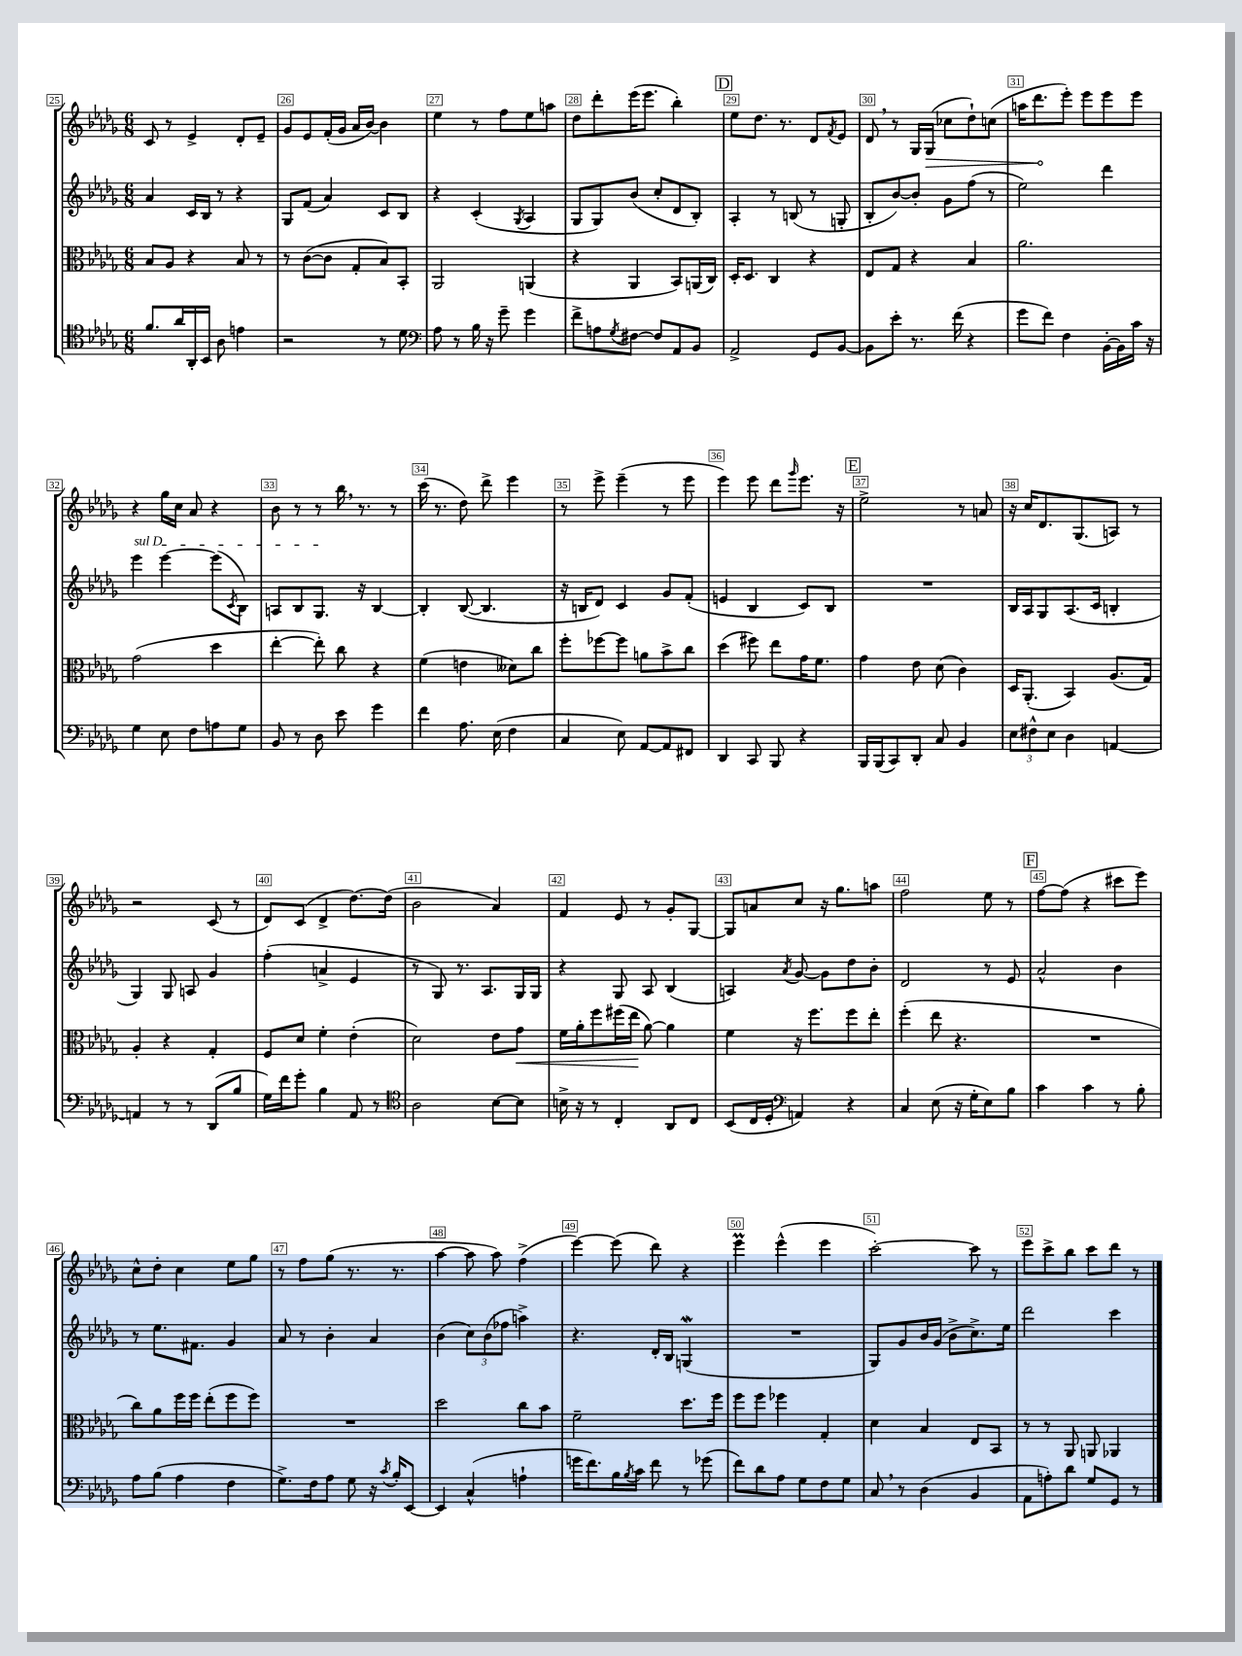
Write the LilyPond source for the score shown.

<<
\new StaffGroup <<
\new Staff = "s0" {
    \clef treble \key des \major \numericTimeSignature \time 6/8
    c'8 r8 ees'4-> des'8-. ees'8-- |
    ges'8 ees'8 f'16-.( ges'16 aes'16 bes'16~) bes'4 |
    ees''4 r8 f''8 ees''8 a''8 |
    des''8 des'''8-. ees'''16( ees'''8. bes''4-.) |
    \mark \markup { \box "D" } ees''8 des''8. r8. des'8 \acciaccatura { f'8 } ees'8 |
    des'8 \breathe r8 ges16 \once \override Hairpin.circled-tip = ##t ges16\>( ces''8 des''8-!) c''8( |
    a''16 des'''8.\! ees'''8-.) ees'''8 ees'''8 ees'''8 |
    r4 ges''16 c''16 aes'8 r4 |
    bes'8 r8 r8 bes''16 \breathe r8. r8 |
    c'''16( r8. des''8) des'''8-> ees'''4 |
    r8 ees'''8-> ees'''4--( r8 ees'''8 |
    ees'''4) ees'''8 des'''8 \grace { ges'''16 } ees'''8. r16 |
    \mark \markup { \box "E" } ees''2-> r8 a'8 |
    r16 c''16 des'8. ges8.( a8) r8 |
    r2 c'8( r8 |
    des'8) c'8( des'4-> des''8.~) des''16( |
    bes'2 aes'4) |
    f'4 ees'8 r8 ges'8-. ges8~ |
    ges8 a'8 c''8 r16 ges''8. a''8 |
    f''2 ees''8 r8 |
    \mark \markup { \box "F" } f''8~ f''8( r4 cis'''8 ees'''8) |
    c''8-^ des''8-. c''4 ees''8 ges''8 |
    r8 f''8 ges''8( r8. r8. |
    aes''4~ aes''8 aes''8) f''4->( |
    ees'''4~) ees'''8( des'''8) r4 |
    ees'''4\prall ees'''4-^( ees'''4 |
    c'''2~-.) c'''8 r8 |
    ees'''8 c'''8-> bes''8 c'''8 des'''8 r8 \bar "|." |
}
\new Staff = "s1" {
    \clef treble \key des \major \numericTimeSignature \time 6/8
    aes'4 c'16 bes16 r8 r4 |
    ges8 f'8( aes'4) c'8 bes8 |
    r4 c'4-.( \acciaccatura { ges8 } aes4 |
    ges8 ges8) bes'8( c''8-. des'8 bes8-.) |
    \mark \markup { \box "D" } aes4-. r8 b8( r8 g8-. |
    bes8-. bes'8~) bes'8-. ges'8 f''8( r8 |
    ees''2) des'''4 |
    \once \override TextSpanner.bound-details.left.text = \markup { \italic "sul D" } ees'''4\startTextSpan ees'''4~ ees'''8( \acciaccatura { c'8 } bes8) |
    a8 bes8 ges8.\stopTextSpan r16 bes4~ |
    bes4-. bes8~( bes4. |
    r16 b16 des'8) c'4 ges'8 f'8-.( |
    e'4 bes4 c'8) bes8 |
    \mark \markup { \box "E" } R2. |
    bes16 aes16 ges8 aes8.( c'16 b4-. |
    ges4) ges8 a8 ges'4 |
    f''4-.( a'4-> ees'4 |
    r8 ges8) r8. aes8. ges16 ges16 |
    r4 ges8 aes8 bes4( |
    a4) \acciaccatura { aes'8 } ges'8~ ges'8 des''8 bes'8-. |
    des'2 r8 ees'8 |
    \mark \markup { \box "F" } aes'2-^ bes'4 |
    r8 ees''8. fis'8. ges'4 |
    aes'8 r8 bes'4-. aes'4 |
    bes'4( \tuplet 3/2 { c''8) bes'8( fes''8 } a''4->) |
    r4. des'16-. bes16 g4\mordent( |
    R2. |
    ges8) ges'8 bes'16 ges'16( bes'8-> c''8.->) ees''16 |
    des'''2 c'''4 \bar "|." |
}
\new Staff = "s2" {
    \clef alto \key des \major \numericTimeSignature \time 6/8
    bes8 aes8 r4 bes8 r8 |
    r8 c'8~( c'8 ges8-. bes8) bes,8-. |
    aes,2 a,4( |
    r4 aes,4 bes,8) a,16( c16) |
    \mark \markup { \box "D" } des16-. des8. c4 r4 |
    ees8 ges8 r4 bes4 |
    aes'2. |
    ges'2( des''4 |
    ees''4~-. ees''8-.) c''8 r4 |
    f'4( e'4 deses'8) c''8 |
    f''8-. fes''8~ fes''8 a'8 bes'8-> c''8 |
    des''4( fis''8) ees''8 ges'16 f'8. |
    \mark \markup { \box "E" } ges'4 ees'8 des'8( c'4) |
    des16 aes,8.-.( bes,4) aes8.( ges16) |
    aes4-. r4 ges4-. |
    f8 des'8 f'4-. ees'4-.( |
    des'2) ees'8 ges'8\< |
    f'16 aes'16-. f''8 fis''16( ees''16\! aes'8~) aes'4 |
    f'4 r16 f''8. f''8 ees''8-. |
    f''4-.( ees''8 r4. |
    \mark \markup { \box "F" } R2. |
    c''8) aes'8 f''16 f''16 ees''8-.( f''8 f''8) |
    R2. |
    des''2 c''8 bes'8 |
    f'2-- des''8. f''16 |
    f''8 f''8 fes''4 ges4-. |
    des'4 bes4 ees8 bes,8 |
    r8 r8 aes,8 a,8 aes,4 \bar "|." |
}
\new Staff = "s3" {
    \clef tenor \key des \major \numericTimeSignature \time 6/8
    f'8. aes'16 aes,16-. bes,16 aes8 e'4 |
    r2 r8 des'8 |
    \clef bass aes8 r8 bes16 r16 ges'8-- ges'4 |
    f'8-> a8 \acciaccatura { ges8 } fis8~ fis8 aes,8 bes,8 |
    \mark \markup { \box "D" } aes,2-> ges,8 bes,8~ |
    bes,8 ees'8-. r8. f'16( r4 |
    ges'8 f'8) f4 bes,16~-. bes,16 c'16 r16 |
    ges4 ees8 f8 a8 ges8 |
    bes,8 r8 des8 ees'8 ges'4 |
    f'4 aes8. ees16( f4 |
    c4 ees8) aes,8~ aes,8 fis,8 |
    des,4 c,8 bes,,8 r4 |
    \mark \markup { \box "E" } bes,,16 bes,,16( c,8) des,8-. c8 bes,4 |
    \tuplet 3/2 { ees8 fis8-^ ees8 } des4 a,4~ |
    a,4 r8 r8 des,8( bes8 |
    ges16) f'16 ges'8-. bes4 aes,8 r8 |
    \clef tenor aes2 bes8~ bes8 |
    b16-> r16 r8 c4-. aes,8 c8 |
    bes,8( c16 des16-. \clef bass a,4) r4 |
    c4 ees8( r16 ges16-. ees8) bes8 |
    \mark \markup { \box "F" } c'4 c'4 r8 bes8-. |
    aes8 bes8( aes4 f4 |
    ges8.->) f16 aes8 ges8 r16 \acciaccatura { c'8 } bes16-. ees,8~ |
    ees,4 c4-^( a4-! |
    g'16 f'8.) bes16 \acciaccatura { bes8 } c'16 f'8 r8 ges'8( |
    f'8) des'8 aes8 ges8 f8 ges8 |
    c8 \breathe r8 des4( bes,4 |
    aes,8 a8-.) des'8 ges8 ges,8 r8 \bar "|." |
}
>>
>>
\layout { \context { \Score currentBarNumber = #25 \override BarNumber.break-visibility = ##(#f #t #t) barNumberVisibility = #all-bar-numbers-visible \override BarNumber.stencil = #(make-stencil-boxer 0.1 0.3 ly:text-interface::print) } }
